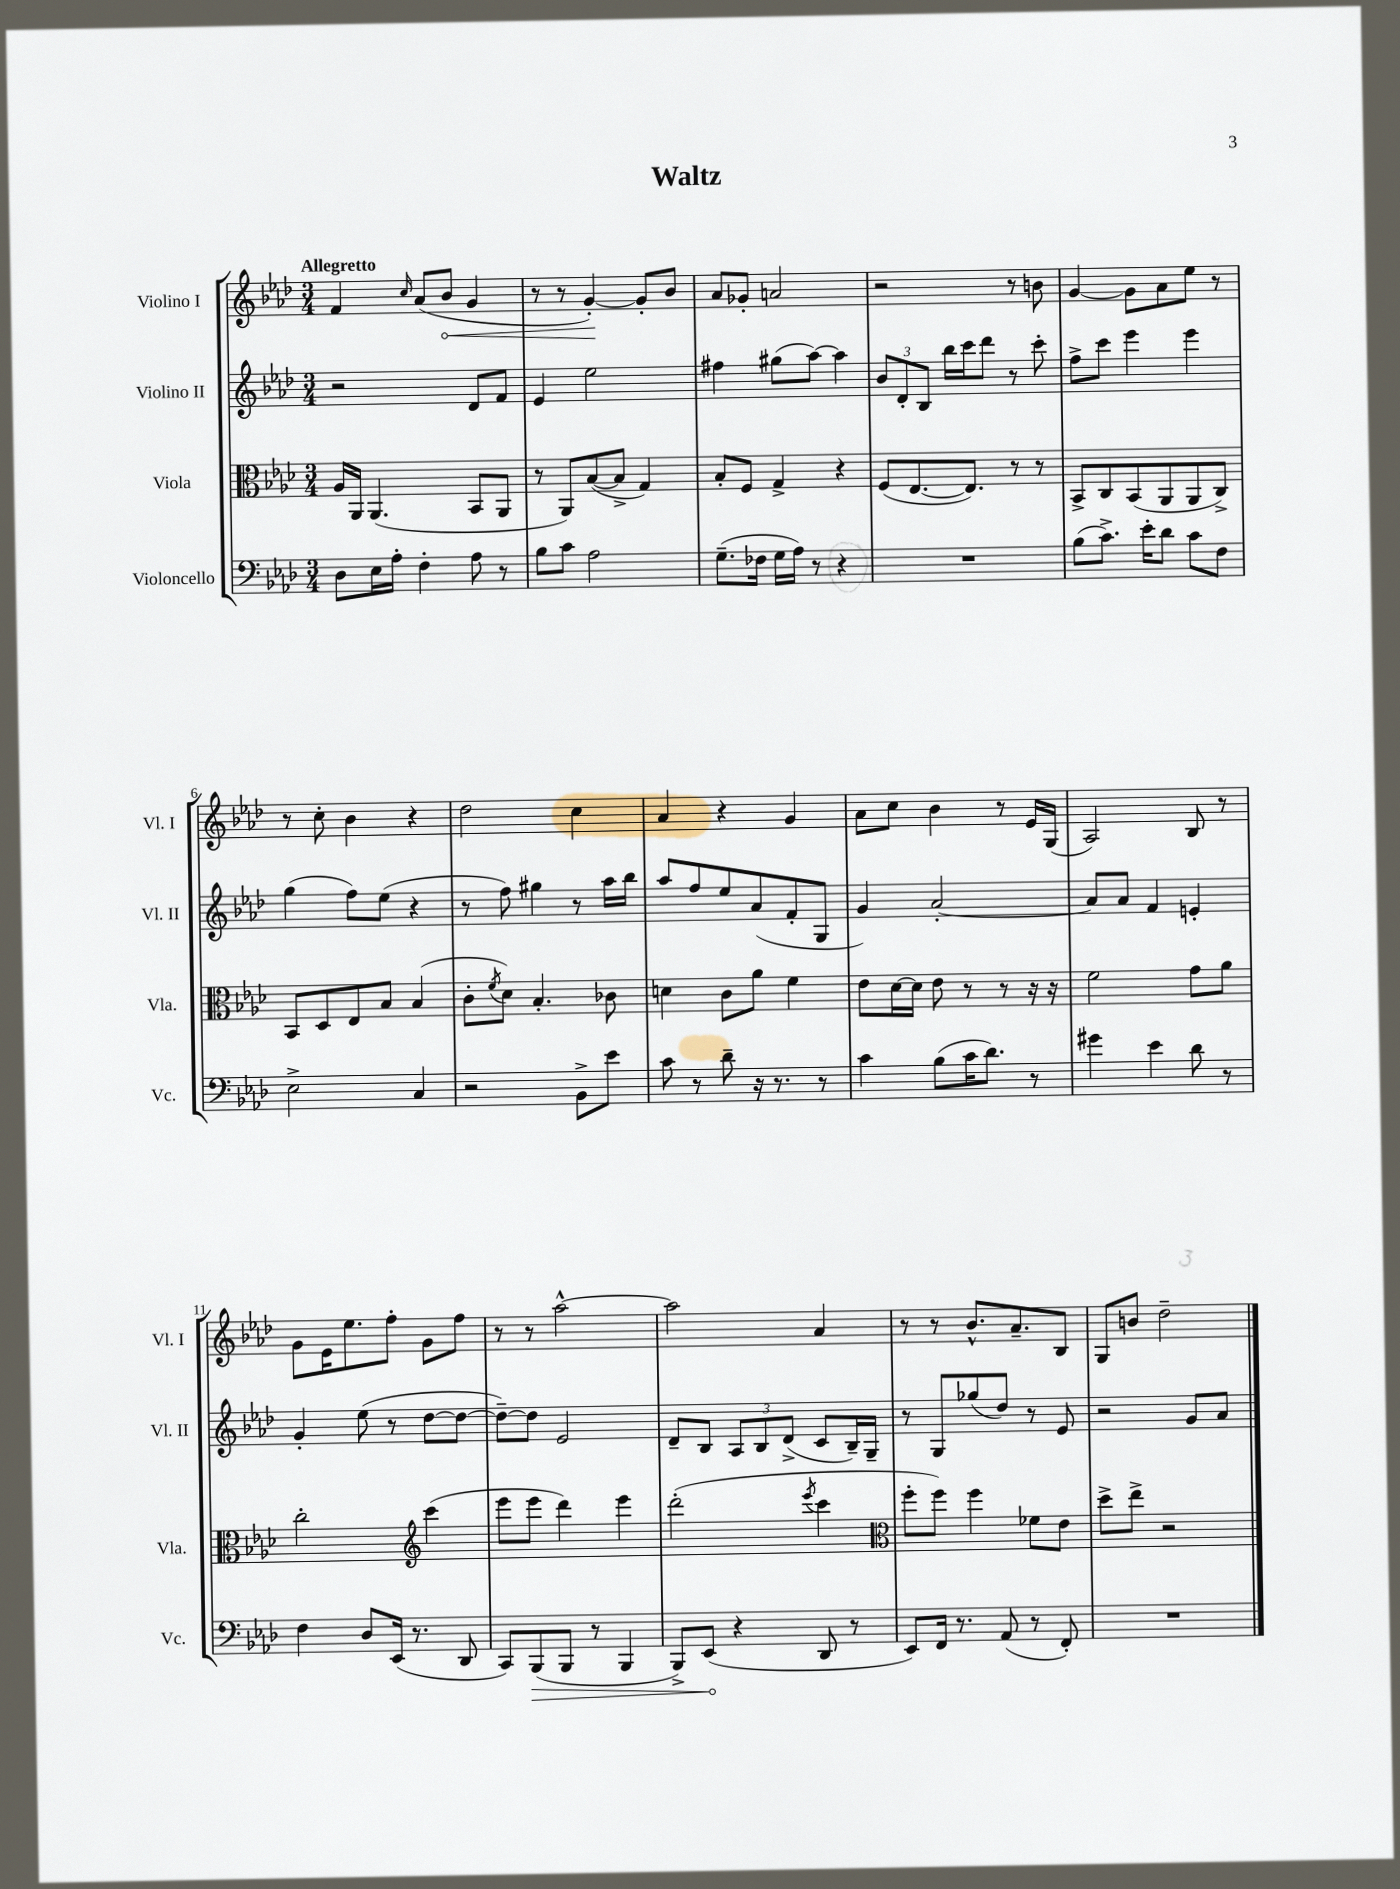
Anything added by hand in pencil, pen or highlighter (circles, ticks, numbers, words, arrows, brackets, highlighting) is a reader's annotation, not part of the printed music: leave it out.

**kern	**kern	**kern	**kern
*staff4	*staff3	*staff2	*staff1
*clefF4	*clefC3	*clefG2	*clefG2
*k[b-e-a-d-]	*k[b-e-a-d-]	*k[b-e-a-d-]	*k[b-e-a-d-]
*M3/4	*M3/4	*M3/4	*M3/4
8D-	16A-	2r	4f
.	16AA-	.	.
16E-	(4.AA-	.	.
16A-'	.	.	.
.	.	.	16qqcc
4F'	.	.	(8a-
.	.	.	8b-
8A-	8BB-	8d-	4g
8r	8AA-	8f	.
=	=	=	=
8B-	8r	4e-	8r
8c	8AA-)	.	8r
2A-	([8B-	2ee-	[4g')
.	8B-^]	.	.
.	4G)	.	8g']
.	.	.	8b-
=	=	=	=
(8.G~	8B-'	4ff#	8a-
.	8F	.	8g-'
16F-	.	.	.
16G	4G^	(8gg#	2a
16A-)	.	.	.
8r	.	[8aa-)	.
4r	4r	4aa-]	.
=	=	=	=
2.r	(8F	12b-	2r
.	.	12d-'	.
.	[8.E-	.	.
.	.	12B-	.
.	.	16bb-	.
.	8.E-])	16ccc	.
.	.	8ddd-	.
.	8r	8r	8r
.	8r	8ccc'	8b
=	=	=	=
(8B-	8BB-^	8ff^	[4g
8.c^)	8C	8ccc	.
.	(8BB-	4eee-	8g]
16e-'	.	.	.
8d-	8AA-	.	8a-
8c	8AA-	4eee-	8ee-
8F	8C^)	.	8r
=	=	=	=
2E-^	8BB-	(4gg	8r
.	8D-	.	8cc'
.	8E-	8ff)	4b-
.	8B-	(8ee-	.
4C	(4B-	4r	4r
=	=	=	=
2r	8c'	8r	2dd-
.	8qf	.	.
.	8d-)	8ff)	.
.	4.B-'	4gg#	.
8BB-^	.	8r	4cc
8e-	8c-	16aa-	.
.	.	16bb-	.
=	=	=	=
8c	4d	8aa-	4a-
8r	.	8ff	.
8d-~	8c	8ee-	4r
16r	8a-	(8a-	.
8.r	.	.	.
.	4f	8f'	4g
8r	.	8G	.
=	=	=	=
4c	8e-	4g)	8a-
.	[16d-	.	8cc
.	16d-]	.	.
(8B-	8e-	[2a-'	4b-
16c	8r	.	.
8.d-)	.	.	.
.	8r	.	8r
8r	16r	.	16e-
.	16r	.	(16G
=	=	=	=
4g#	2f	8a-]	2A-)
.	.	8a-	.
4e-	.	4f	.
8d-	8g	4e'	8B-
8r	8a-	.	8r
=	=	=	=
4F	2cc'	4g'	8g
.	.	.	16e-
.	.	.	8.ee-
8D-	.	(8ee-	.
(16EE-	.	8r	8ff'
8.r	.	.	.
*	*clefG2	*	*
.	(4ccc	[8dd-	8g
8DD-	.	8dd-_	8ff
=	=	=	=
8CC)	8eee-	8dd-~_)	8r
(8BBB-	8eee-	8dd-]	8r
8BBB-	4ddd-)	2e-	[2aa-^^
8r	.	.	.
4BBB-	4eee-	.	.
=	=	=	=
8BBB-^)	(2ddd-'	8d-~	2aa-]
(8EE-	.	8B-	.
4r	.	12A-	.
.	.	12B-	.
.	.	(12d-^	.
.	8qeee-	.	.
8DD-	4ccc	8c	4a-
8r	.	16B-~)	.
.	.	16G~	.
=	=	=	=
*	*clefC3	*	*
8EE-)	8ff'	8r	8r
16FF	8ff)	8G	8r
8.r	.	.	.
.	4ff	(8gg-	8.b-^^
(8AA-	.	8dd-)	.
.	.	.	8.a-~
8r	8f-	8r	.
8FF')	8e-	8e-	8B-
=	=	=	=
2.r	8dd-^	2r	8G
.	8ee-^	.	8b
.	2r	.	2dd-~
.	.	8g	.
.	.	8a-	.
==	==	==	==
*-	*-	*-	*-
